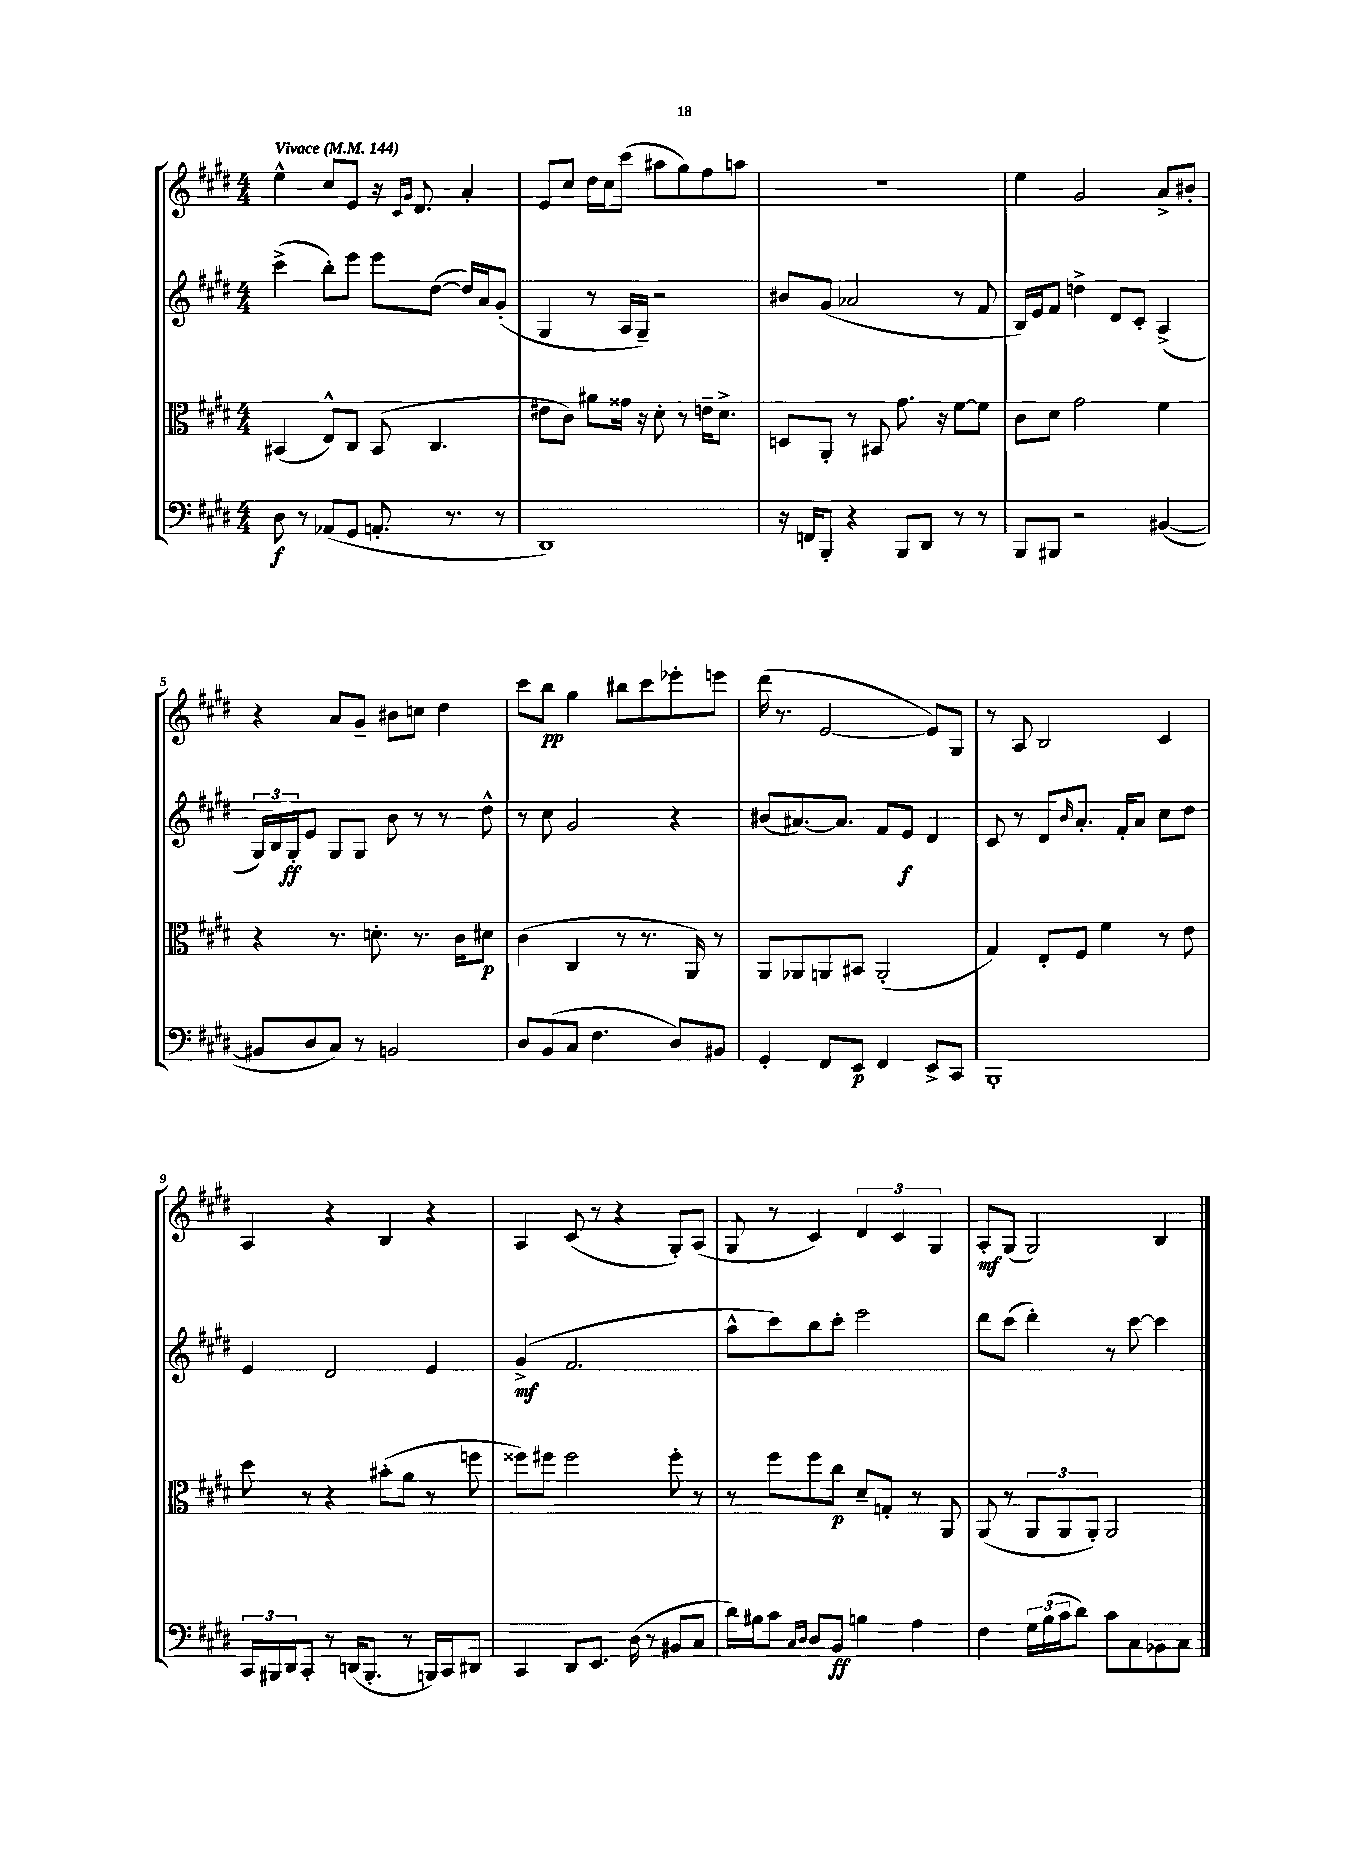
<<
\new StaffGroup <<
\new Staff = "s0" {
    \clef treble \key e \major \numericTimeSignature \time 4/4 \tempo "Vivace" 4 = 144
    e''4-^ cis''8 e'8 r16 \grace { cis'16 gis'16 } dis'8. a'4-. |
    e'8 cis''8 dis''16 cis''16 cis'''8( ais''8 gis''8) fis''8 a''8 |
    R1 |
    e''4 gis'2 a'8-> bis'8-. |
    r4 a'8 gis'8-- bis'8 c''8 dis''4 |
    cis'''8 b''8\pp gis''4 bis''8 cis'''8 ees'''8-. e'''8 |
    dis'''16( r8. e'2~ e'8) gis8 |
    r8 a8 b2 cis'4 |
    a4 r4 b4 r4 |
    a4 cis'8( r8 r4 gis8-.) a8( |
    gis8 r8 cis'4) \tuplet 3/2 { dis'4 cis'4 gis4 } |
    a8-.\mf gis8( gis2) b4 \bar "|." |
}
\new Staff = "s1" {
    \clef treble \key e \major \numericTimeSignature \time 4/4
    cis'''4->( b''8-.) e'''8 e'''8 dis''8~( dis''16) a'16 gis'8-.( |
    gis4 r8 a16 gis16--) r2 |
    bis'8 gis'8( aes'2 r8 fis'8 |
    b16) e'16 fis'8 d''4-> dis'8 cis'8-. a4->( |
    \tuplet 3/2 { gis16) b16 gis16-.\ff } e'8 gis8 gis8 b'8 r8 r8 dis''8-^ |
    r8 cis''8 gis'2 r4 |
    bis'8( ais'8.~) ais'8. fis'8 e'8\f dis'4 |
    cis'8 r8 dis'8 \grace { b'16 } a'8.-. fis'16-. a'8 cis''8 dis''8 |
    e'4 dis'2 e'4 |
    gis'4->\mf( fis'2. |
    a''8-^ cis'''8) b''8 cis'''8-. e'''2 |
    dis'''8 cis'''8( dis'''4-.) r8 cis'''8~ cis'''4 \bar "|." |
}
\new Staff = "s2" {
    \clef alto \key e \major \numericTimeSignature \time 4/4
    bis,4( e8-^) cis8 bis,8( cis4. |
    eis'8 cis'8) ais'8 gisis'16 r16 dis'8-. r8 e'16-- dis'8.-> |
    d8 a,8-. r8 bis,8 gis'8. r16 fis'8~ fis'8 |
    cis'8 dis'8 gis'2 fis'4 |
    r4 r8. d'8.-. r8. cis'16 dis'8\p |
    cis'4( cis4 r8 r8. a,16) r8 |
    a,8 aes,8 a,8 bis,8 a,2-.( |
    gis4) e8-. fis8 fis'4 r8 e'8 |
    dis''8 r8 r4 bis'8-.( a'8 r8 f''8 |
    fisis''8) fis''8 fis''2 fis''8-. r8 |
    r8 fis''8 fis''8 cis''8\p dis'8-- g8-. r8 a,8 |
    a,8( r8 \tuplet 3/2 { a,8 a,8 a,8-.) } a,2 \bar "|." |
}
\new Staff = "s3" {
    \clef bass \key e \major \numericTimeSignature \time 4/4
    dis8\f r8 aes,8( gis,8 a,8.-. r8. r8 |
    dis,1) |
    r16 f,16 b,,8-. r4 b,,8 dis,8 r8 r8 |
    b,,8 bis,,8 r2 bis,4~( |
    bis,8 dis8 cis8) r8 b,2 |
    dis8 b,8( cis8 fis4. dis8) bis,8 |
    gis,4-. fis,8 e,8\p fis,4 e,8-> cis,8 |
    b,,1-. |
    \tuplet 3/2 { cis,16 bis,,16 dis,16 } cis,8-. r8 d,16( bis,,8.-. r8 b,,16) cis,16 dis,8 |
    cis,4 dis,8 e,8. dis16( r8 bis,8 cis8 |
    dis'16) bis16 cis'8 \grace { cis16 dis16 } dis8 b,8\ff b4 a4 |
    fis4 \tuplet 3/2 { gis16 b16( cis'16 } dis'8) cis'8 cis8 bes,8 cis8 \bar "|." |
}
>>
>>
